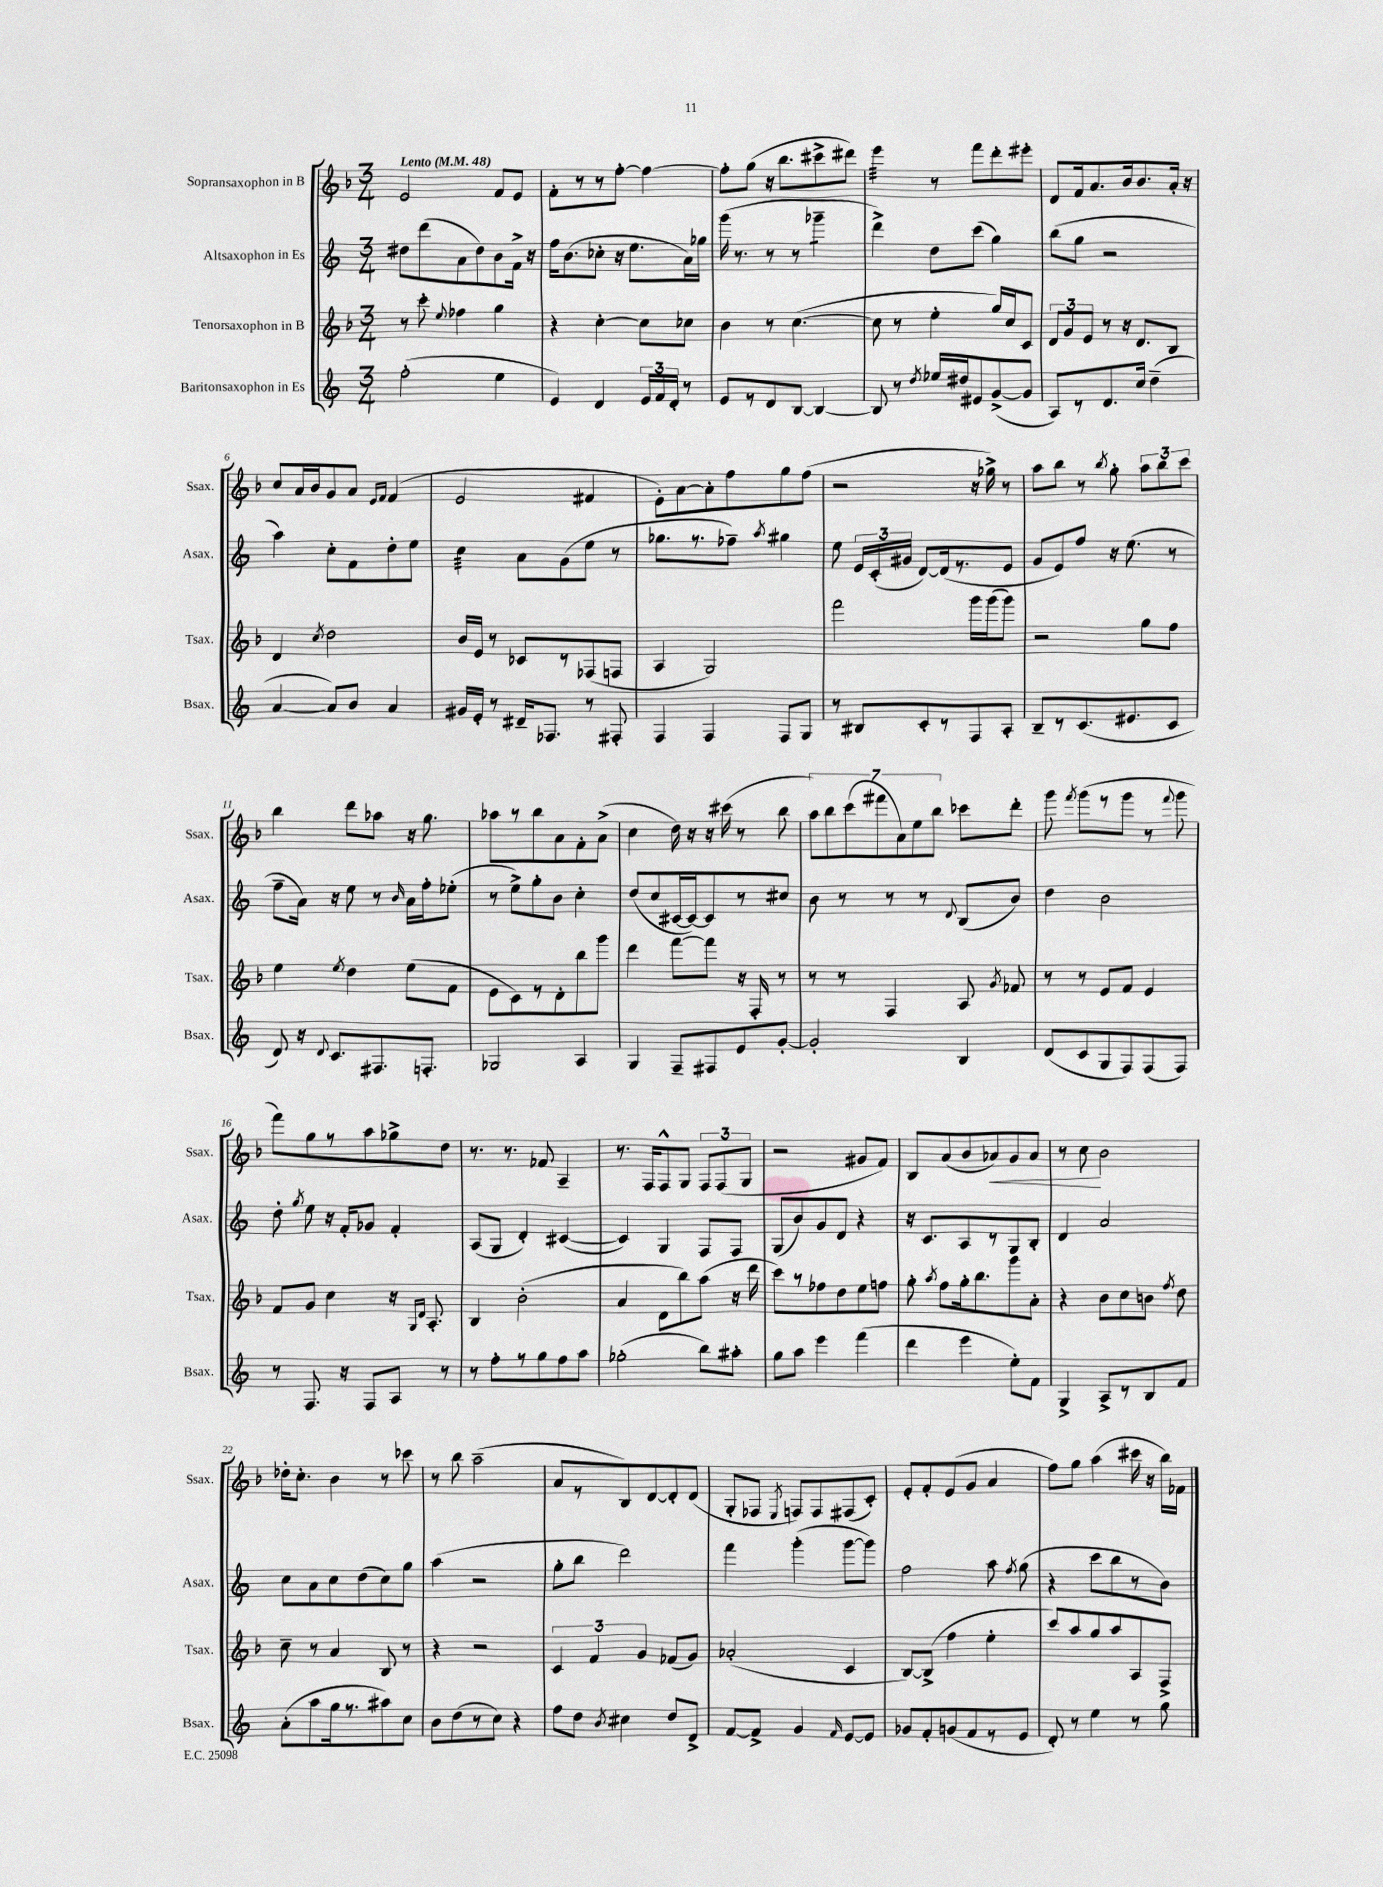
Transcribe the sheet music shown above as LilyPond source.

<<
\new StaffGroup <<
\new Staff = "s0" \with { instrumentName = "Sopransaxophon in B" shortInstrumentName = "Ssax." } {
    \clef treble \key f \major \numericTimeSignature \time 3/4 \tempo "Lento" 4 = 48
    \autoBeamOff e'2 f'8[ e'8] |
    f'8[-. r8 r8 f''8]~-. f''4~ |
    f''8[-. g''8]( r16 bes''8.[ cis'''8-> dis'''8]) |
    e'''4:32 r8 f'''8[ d'''8-. eis'''8]-. |
    d'8[ f'16 a'8. bes'16 bes'8. a'16]-. r16 |
    c''8[ a'16 bes'16 g'8 a'8] \grace { e'16[ f'16] } f'4( |
    e'2 fis'4 |
    e'8[-.) a'8~ a'8-. f''8 g''8 f''8]( |
    r2 r16 ges''16->) r8 |
    a''8[ bes''8] r8 \acciaccatura { bes''8 } g''8-. \tuplet 3/2 { a''8[ bes''8 c'''8] } |
    bes''4 d'''8[ aes''8] r16 g''8. |
    aes''8[ r8 bes''8 a'8 f'8-. a'8]->( |
    c''4 d''16) r16 r16 cis'''16( r8 bes''8 |
    \tuplet 7/4 { a''8[) bes''8 c'''8( fis'''8 a'8) e''8 bes''8] } ces'''8[ d'''8]-. |
    g'''8 \acciaccatura { f'''8 } g'''8[( r8 g'''8] r8 \appoggiatura { f'''8 } g'''8 |
    f'''8[) g''8 r8 a''8 ges''8-> d''8] |
    r8. r8. fes'8 a4-- |
    r8. f16[ f8-^ g8] \tuplet 3/2 { f8[ f8( g8] } |
    r2 gis'8[ f'8]) |
    bes8[ a'8( bes'8 aes'8\<) g'8 aes'8] |
    r8 c''8\! bes'2 |
    des''16[-. c''8.]-. bes'4 r8 ces'''8 |
    r8 bes''8 a''2--( |
    a'8[ r8 bes8) d'8~ d'8-. d'8]( |
    g8[-. fes8] \acciaccatura { e8 } f8[) f8 fis8( c'8]-.) |
    e'8[-. f'8-. e'8( g'8] a'4 |
    f''8[) g''8] a''4( cis'''16 r16 bes''16[) fes'16] \bar "|." |
}
\new Staff = "s1" \with { instrumentName = "Altsaxophon in Es" shortInstrumentName = "Asax." } {
    \clef treble \key c \major \numericTimeSignature \time 3/4
    \autoBeamOff dis''8[ d'''8( a'8 dis''8) b'8 f'16]-> r16 |
    f''16[ b'8.( ces''8]-. r16 e''8.[ a'16) ges''16] |
    g'''16( r8. r8 r8 ges'''4:8-- |
    d'''4->) d''8[ c'''8]( g''4) |
    b''8[( g''8] r2 |
    a''4) c''8[-. f'8 d''8-. e''8] |
    c''4:32 a'8[ g'8( e''8] r8 |
    ges''8.[ r8. fes''8]--) \acciaccatura { a''8 } gis''4 |
    e''8 \tuplet 3/2 { e'16[ c'16-.( gis'16] } d'8[~) d'16( r8. e'8] |
    g'8[ e'8) f''8] r16 e''8.( r8 |
    f''8[-- a'16]) r16 e''8 r8 \grace { b'16 } a'16[ f''16-. ees''8]-.( |
    r8 e''8[->) g''8-. b'8] c''4-. |
    d''8[( c''8 cis'16~ cis'16~) cis'8 r8 cis''8] |
    b'8 r8 r8 r8 \appoggiatura { d'8 } b8[( b'8]) |
    d''4 b'2 |
    d''8-. \acciaccatura { g''8 } e''8 r16 f'16[-. ges'8] f'4-. |
    a8[( g8] d'4-.) cis'4~( |
    cis'4) g4 f8[ f8] |
    g8[( b'8) g'8 d'8] r4 |
    r16 c'8.[ a8 r8 g8 b8]-. |
    d'4 a'2 |
    c''8[ a'8 c''8 d''8( c''8) g''8] |
    a''4( r2 |
    g''8[-. b''8] d'''2) |
    f'''4 g'''4-.( g'''8[~ g'''8]) |
    f''2 a''8 \acciaccatura { f''8 } g''8( |
    r4 c'''8[ b''8 r8 b'8]) \bar "|." |
}
\new Staff = "s2" \with { instrumentName = "Tenorsaxophon in B" shortInstrumentName = "Tsax." } {
    \clef treble \key f \major \numericTimeSignature \time 3/4
    \autoBeamOff r8 c'''8-. \appoggiatura { e''8 } fes''4 g''4 |
    r4 c''4~-. c''8[ ces''8] |
    bes'4 r8 c''4.~( |
    c''8 r8 e''4-. g''16[) c''16 c'8] |
    \tuplet 3/2 { d'8[ g'8 e'8] } r8 r16 d'8.[ bes8] |
    d'4 \acciaccatura { c''8 } d''2 |
    bes'16[ e'16] r8 ces'8[ r8 fes8( f8] |
    a4 g2) |
    f'''2 g'''16[ g'''16( g'''8]) |
    r2 g''8[ f''8] |
    e''4 \acciaccatura { e''8 } d''4 e''8[( f'8] |
    e'8[ c'8) r8 d'8-. bes''8 g'''8] |
    d'''4 f'''8[~ f'''8] r16 f16-. r8 |
    r8 r8 f4 a8 \acciaccatura { g'8 } fes'8 |
    r8 r8 e'8[ f'8] e'4 |
    f'8[ g'8] c''4 r16 \grace { g16[ d'16] } a8.-. |
    bes4 bes'2-.( |
    a'4 d'8[ bes''8) a''8]( r16 d'''16 |
    c'''8[) r8 fes''8 d''8 e''8 f''8] |
    g''8-. \acciaccatura { a''8 } f''8[ g''16-. bes''8. g'''8 a'8]-. |
    r4 bes'8[ c''8 b'8] \acciaccatura { f''8 } d''8 |
    c''8-- r8 a'4 bes8 r8 |
    r4 r2 |
    \tuplet 3/2 { c'4 f'4 g'4 } fes'8[( g'8]) |
    aes'2-.( c'4 |
    bes8[~) bes8]->( f''4 e''4-. |
    c'''8[) a''8 g''8 a''8 a8 f8]-> \bar "|." |
}
\new Staff = "s3" \with { instrumentName = "Baritonsaxophon in Es" shortInstrumentName = "Bsax." } {
    \clef treble \key c \major \numericTimeSignature \time 3/4
    \autoBeamOff f''2-.( e''4 |
    e'4) d'4 \tuplet 3/2 { e'16[ f'16 d'16]-. } r8 |
    e'8[ r8 d'8 b8]~ b4~ |
    b8 r8 \acciaccatura { d''8 } ees''16[ dis''16 eis'8 g'8~->( g'8] |
    a8[) r8 d'8. c''16] d''4--( |
    a'4~ a'8[) b'8] a'4 |
    gis'16[ e'16]-. r8 dis'16[-- fes8.] r8 fis8-. |
    f4 f4 f8[ g8] |
    r8 bis8[ c'8-. r8 f8 a8]-. |
    b8[-- r8 c'8.( eis'8. c'8] |
    d'8) r16 \appoggiatura { d'8 } c'8.[ fis8. f8.]-. |
    ges2 a4 |
    g4 f8[-- fis8 e'8 g'8]~-. |
    g'2-. b4 |
    d'8[( c'8 g8 f8) f8( f8]) |
    r8 f8. r16 f8[ a8] r8 |
    r8 f''8[-. r8 g''8 f''8 a''8] |
    ges''2-.( b''8[) ais''8]-. |
    g''8[ a''8] e'''4 f'''4( |
    d'''4 e'''4 e''8[-.) f'8] |
    g4-> a8[-> r8 b8 f'8] |
    a'8[-.( a''8 g''16 r8. ais''8) c''8] |
    b'8[ d''8( r8 c''8]) r4 |
    f''8[ d''8] \acciaccatura { b'8 } cis''4 d''8[ d'8]-> |
    f'8[~ f'8]-> g'4 \grace { f'16 } e'8[~ e'8] |
    ges'8[ f'8-. g'8( f'8 r8 e'8] |
    d'8-.) r8 e''4 r8 g''8 \bar "|." |
}
>>
>>
